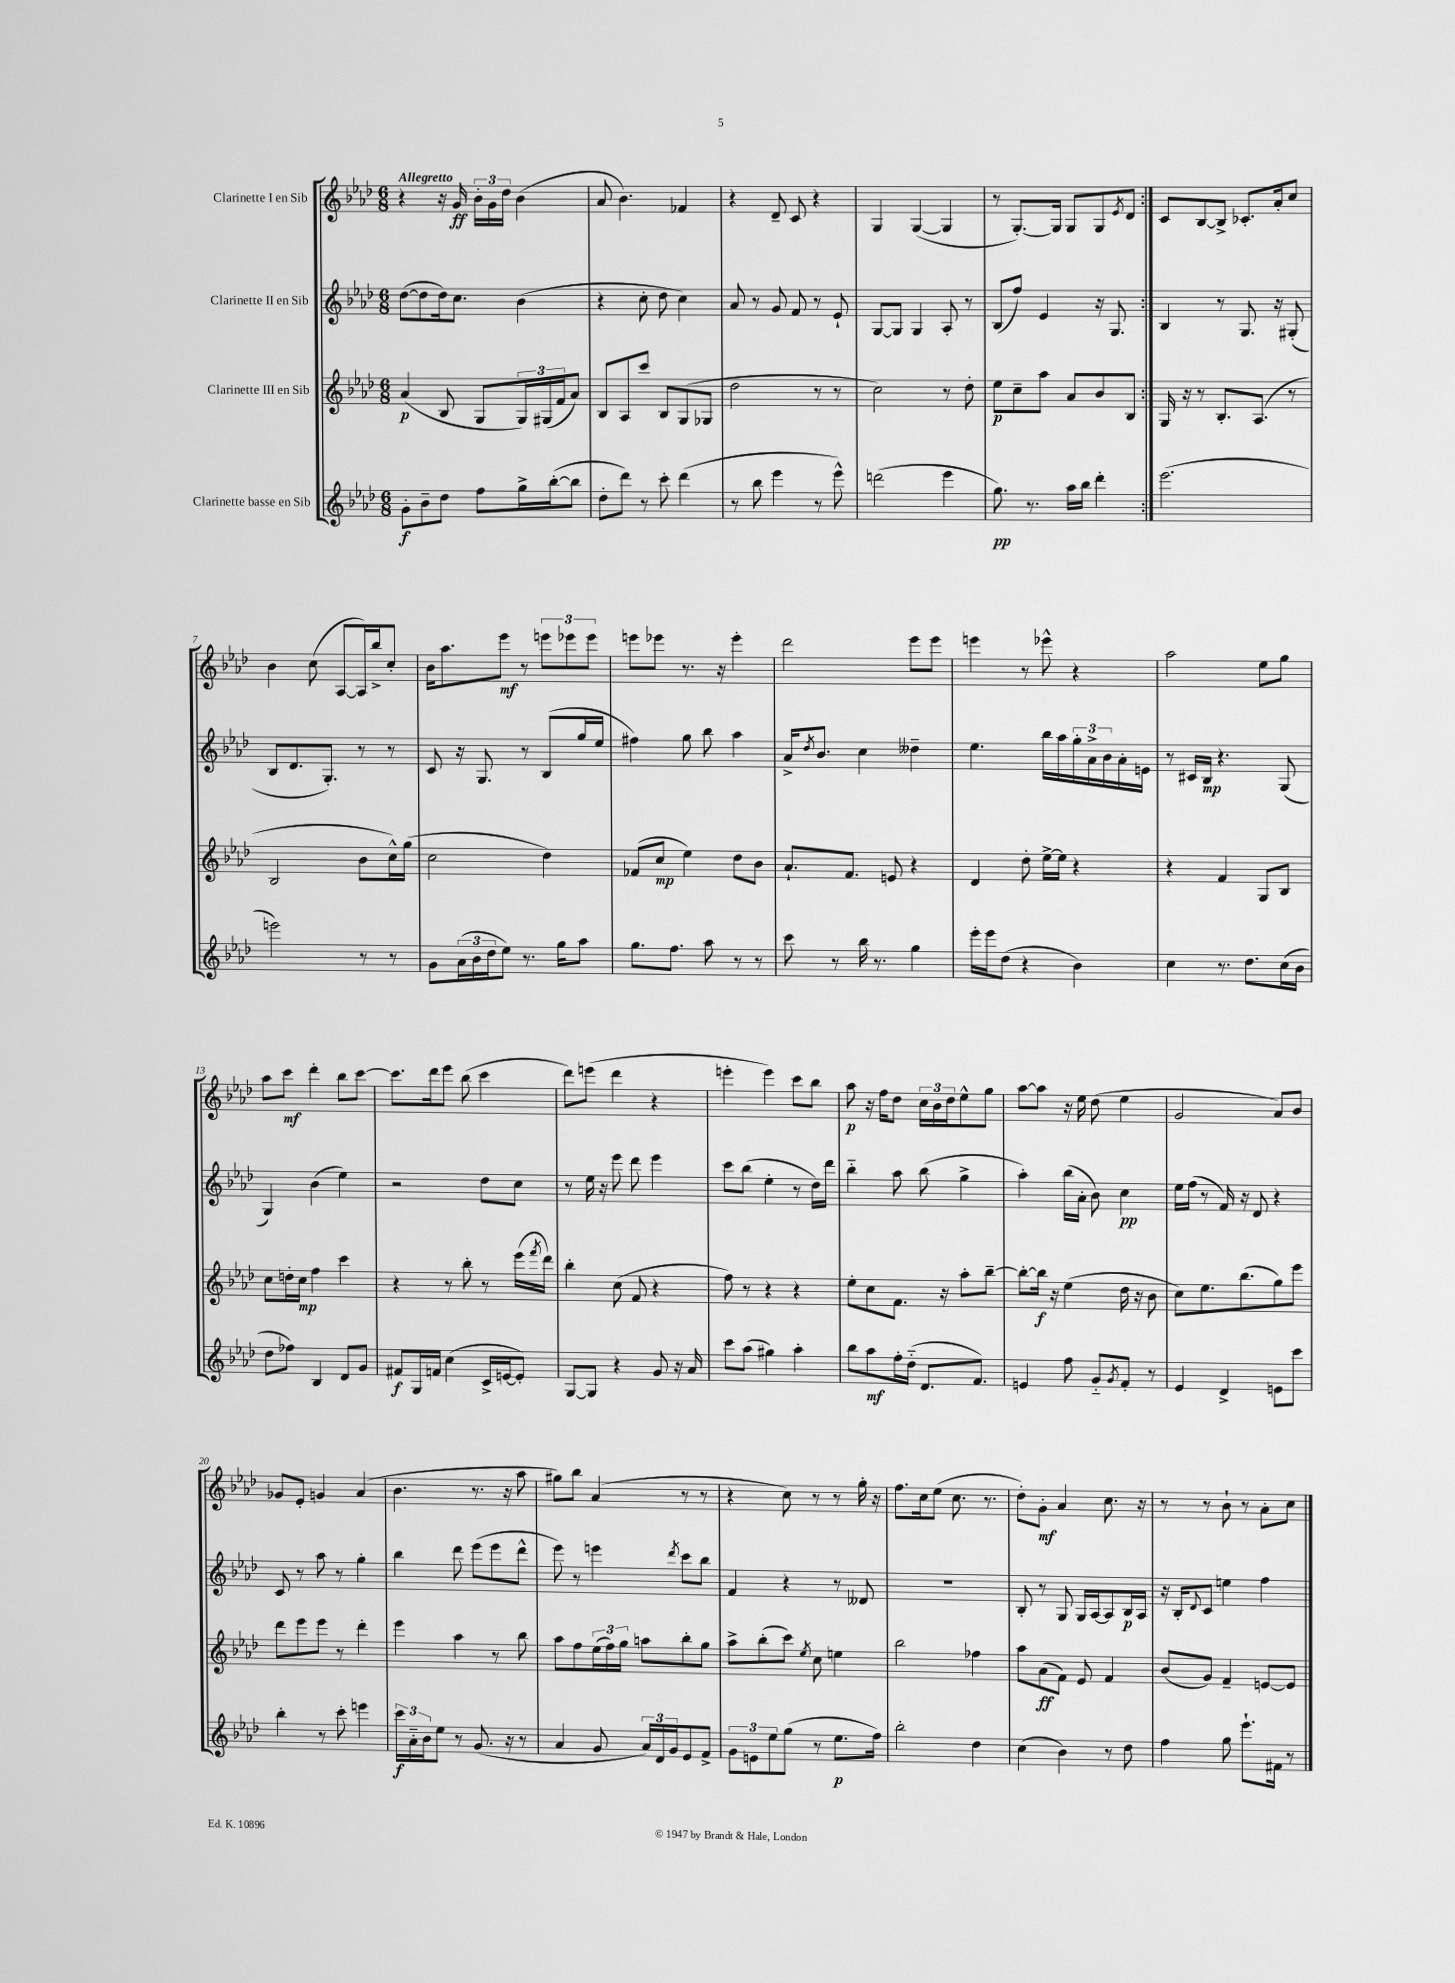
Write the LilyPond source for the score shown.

<<
\new StaffGroup <<
\new Staff = "s0" \with { instrumentName = "Clarinette I en Sib" } {
    \clef treble \key aes \major \numericTimeSignature \time 6/8 \tempo "Allegretto"
    \repeat volta 2 { r4 r16 g'16\ff \tuplet 3/2 { bes'16-. g'16 des''16 } bes'4( |
    aes'8 bes'4.) fes'4 |
    r4 des'8-- c'8 r4 |
    g4 g4~( g4 |
    r8 g8.~-.) g16 g8 g8 \acciaccatura { ees'8 } des'8 | }
    c'8 bes8~ bes8-> ces'8.-. aes'16-. c''8 |
    bes'4 c''8( aes8~ aes16) bes''16-> c''8-. |
    bes'16 aes''8. ees'''8\mf r8 \tuplet 3/2 { e'''8 ees'''8 ees'''8 } |
    e'''8 ees'''8 r8. r16 ees'''4-. |
    des'''2 ees'''8 ees'''8 |
    e'''4 r8 ees'''8-^ r4 |
    aes''2 ees''8 g''8 |
    aes''8 c'''8\mf des'''4-. bes''8 c'''8~ |
    c'''8. des'''16 ees'''8 bes''8( c'''4 |
    des'''8) e'''8( des'''4 r4 |
    e'''4-. e'''4) c'''8 bes''8 |
    aes''8\p r16 f''16 des''8 \tuplet 3/2 { c''16 bes'16 des''16 } ees''8-^ g''8 |
    aes''8~ aes''8 r16 ees''16 des''8( ees''4 |
    g'2 aes'8) bes'8 |
    ges'8 ees'8-. g'4 aes'4( |
    bes'4. r8. r16 aes''8 |
    gis''8) bes''8 aes'4( r8 r8 |
    r4 c''8) r8 r8 g''16-. r16 |
    f''8. c''16 ees''8( c''8. r8. |
    des''8-.) g'8-.\mf aes'4 c''8. r16 |
    r8 r8 bes'8-! r8 aes'8-. c''8 \bar "|." |
}
\new Staff = "s1" \with { instrumentName = "Clarinette II en Sib" } {
    \clef treble \key aes \major \numericTimeSignature \time 6/8
    \repeat volta 2 { des''8~( des''8 des''16) c''8. bes'4( |
    r4 c''8-. des''8 c''4) |
    aes'8 r8 g'8 f'8 r8 ees'8-! |
    g8~ g8 g4 aes8-. r8 |
    bes8( f''8) ees'4 r16 g8. | }
    bes4 r8 g8. r16 gis8-.( |
    bes8 des'8. g8.-.) r8 r8 |
    c'8 r16 g8. r8 bes8( g''16 ees''16 |
    fis''4) g''8 bes''8 aes''4 |
    aes'16-> \acciaccatura { des''8 } bes'8. c''4 deses''4-- |
    ees''4. bes''16 aes''16 \tuplet 3/2 { g''16-. aes'16-> bes'16 } aes'16-. e'16 |
    r8 cis'16 bes16\mp r4. g8( |
    g4) bes'4( ees''4) |
    r2 des''8 c''8 |
    r8 ees''16 r16 ees'''8 des'''8 ees'''4 |
    c'''8 bes''8( ees''4-. r8 des''16) des'''16 |
    bes''4-_ aes''8 bes''8( g''4-> |
    aes''4-.) bes''16( aes'16-. bes'8) c''4\pp |
    ees''16 f''16( r8 f'16) r16 des'8 r4 |
    c'8 r8 aes''8 r8 g''4-. |
    bes''4 des'''8 ees'''8( ees'''8 des'''8-^ |
    ees'''8) r8 e'''4 \acciaccatura { des'''8 } c'''8 bes''8 |
    f'4 r4 r8 deses'8 |
    R2. |
    bes8-. r8 g8 g16 aes16~ aes8 bes16\p aes16 |
    r16 bes16-. \appoggiatura { des'8 } c'8 e''4 f''4 \bar "|." |
}
\new Staff = "s2" \with { instrumentName = "Clarinette III en Sib" } {
    \clef treble \key aes \major \numericTimeSignature \time 6/8
    \repeat volta 2 { aes'4\p( bes8 g8 \tuplet 3/2 { g16) gis16( f'16 } aes'8) |
    bes8 aes8 c'''8 bes8 g8( ges8 |
    des''2 r8 r8 |
    c''2) r8 des''8-. |
    ees''8\p c''8-- aes''8 aes'8 bes'8 bes8 | }
    g16 r16 r8 bes8.-. aes8.( r8 |
    bes2 bes'8 c''16-^) g''16( |
    c''2 des''4) |
    fes'8( c''8\mp ees''4) des''8 bes'8 |
    aes'8.-! f'8. e'8 r4 |
    des'4 des''8-. ees''16~-> ees''16 r4 |
    r4 f'4 g8 bes8 |
    c''8 d''16-. c''16\mp f''4 c'''4 |
    r4 r8 bes''8-. r8 ees'''16( \acciaccatura { f'''8 } des'''16) |
    bes''4-. c''8( f'8 r4 |
    f''8) r8 r4 r4 |
    ees''8-. c''8 f'8. r16 aes''8-. bes''8~-- |
    bes''8~-. bes''16\f r16 ees''4( des''16 r16 bes'8 |
    c''8) ees''8. bes''8.( g''8) ees'''8 |
    des'''8 ees'''8 ees'''8 r8 des'''4-. |
    ees'''4 aes''4 r8 bes''8 |
    aes''8 f''8 \tuplet 3/2 { ees''16( f''16) g''16 } a''8 bes''8-. g''8 |
    aes''8-> bes''8-.( c'''8) \acciaccatura { ees''8 } c''8 e''4 |
    bes''2 fes''4 |
    aes''8 aes'8\ff( f'8) ees'8 f'4 |
    bes'8( g'8) f'4-- e'8~ e'8 \bar "|." |
}
\new Staff = "s3" \with { instrumentName = "Clarinette basse en Sib" } {
    \clef treble \key aes \major \numericTimeSignature \time 6/8
    \repeat volta 2 { g'8-.\f bes'8-- des''8 f''8 g''16-> bes''16~-.( bes''8 |
    des''8-. des'''8) r8 c'''8-. des'''4( |
    r8 bes''8 ees'''4 r8 ees'''8-^) |
    d'''2( ees'''4 |
    g''8.\pp) r8. aes''16 bes''16 des'''4-. | }
    ees'''2.( |
    e'''2) r8 r8 |
    g'8 \tuplet 3/2 { aes'16( bes'16 des''16 } ees''8) r8. g''16 aes''8 |
    g''8. f''8. aes''8 r8 r8 |
    c'''8 r8 bes''16 r8. g''4 |
    ees'''16-. ees'''16 des''8( r4 bes'4) |
    c''4 r8. des''8. c''16( bes'16 |
    des''8 fes''8) bes4 des'8 g'8 |
    fis'8\f g16 f'16 c''4( c'16-> e'16~ e'8-.) |
    g8~ g8 r4 g'8 r16 aes'16 |
    c'''8 aes''8( gis''4) aes''4-. |
    bes''8 aes''8\mf f''16-. des''16-_( des'8. f'8.) |
    e'4 f''8 g'8-_ \acciaccatura { g'8 } f'8-. r8 |
    ees'4 des'4-> e'8 c'''8 |
    bes''4-. r8 c'''8-. e'''4 |
    \tuplet 3/2 { c'''16\f aes'16-_ bes'16 } ees''8 r8 g'8.( r16 r8 |
    aes'4 g'8 \tuplet 3/2 { aes'16) des'16 g'16 } ees'8 f'8-> |
    \tuplet 3/2 { g'8 e'8 ees''8 } g''8( r8 ees''8.\p f''16) |
    bes''2-. des''4 |
    c''4( bes'4) r8 des''8 |
    f''4 g''8 ees'''8.-! fis'16 r8 \bar "|." |
}
>>
>>
